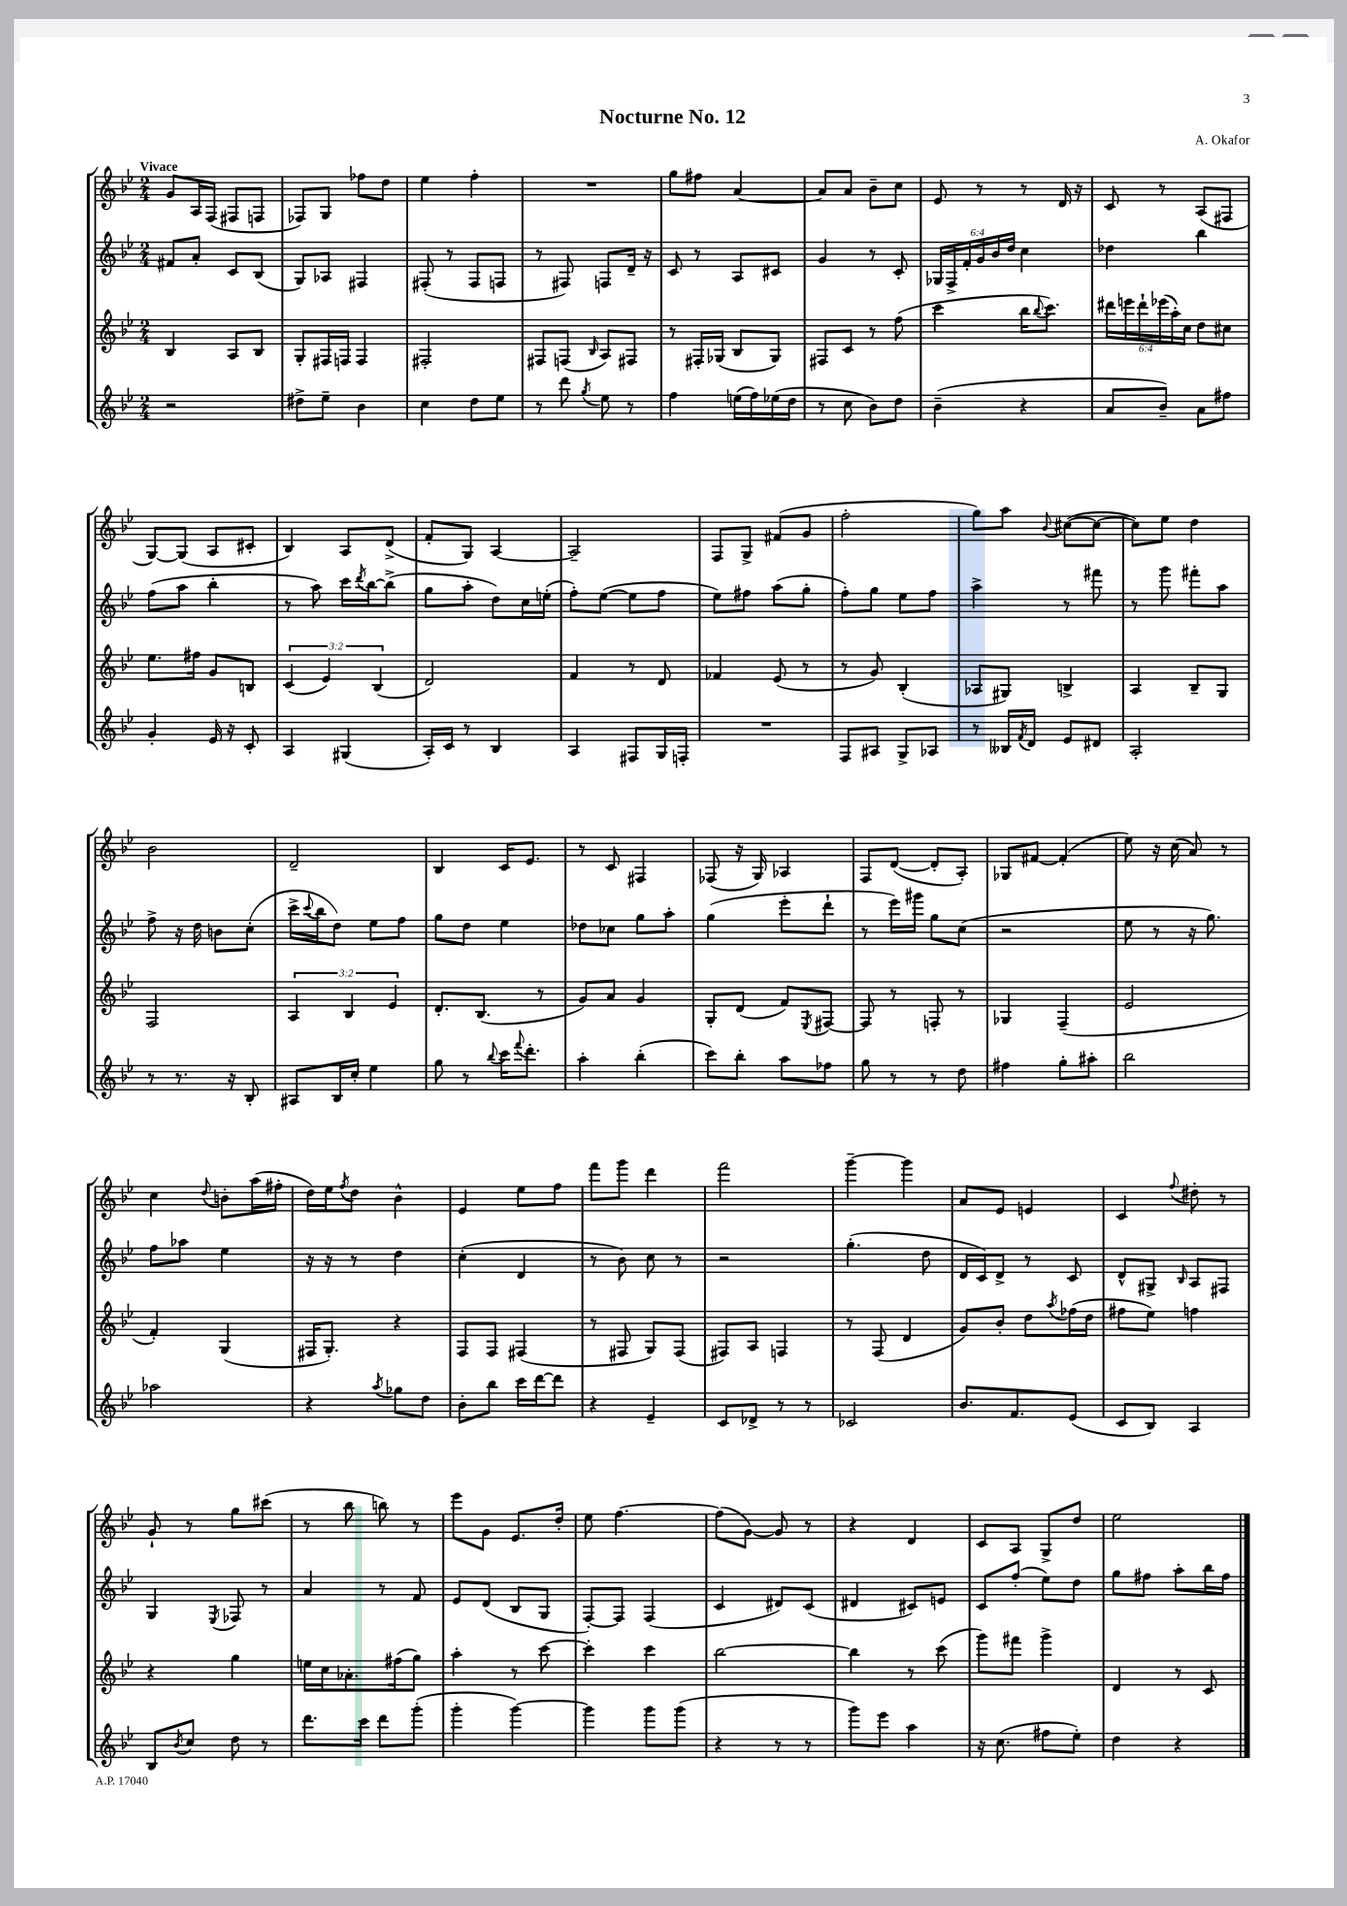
\header { title = "Nocturne No. 12" composer = "A. Okafor" }
<<
\new StaffGroup <<
\new Staff = "s0" {
    \clef treble \key bes \major \numericTimeSignature \time 2/4 \tempo "Vivace"
    g'8 a16 f16( fis8 f8 |
    fes8) g8 fes''8 d''8 |
    ees''4 f''4-. |
    R2 |
    g''8 fis''8 a'4~ |
    a'8 a'8 bes'8-- c''8 |
    ees'8 r8 r8 d'16 r16 |
    c'8 r8 a8( fis8 |
    g8~) g8( a8 cis'8-. |
    bes4) a8 d'8->( |
    f'8-. g8) a4~ |
    a2-- |
    f8 g8-> fis'8( g'8 |
    f''2-. |
    g''8) a''8 \appoggiatura { bes'8 } cis''8~( cis''8~ |
    cis''8) ees''8 d''4 |
    bes'2 |
    d'2-- |
    bes4 c'16 ees'8. |
    r8 c'8 fis4 |
    fes8( r16 g16) aes4 |
    f8 d'8~( d'8-. a8-.) |
    ges8 fis'8~ fis'4-.( |
    ees''8) r16 c''16( a'8) r8 |
    c''4 \appoggiatura { d''8 } b'8-. a''16( fis''16-. |
    d''16) ees''16 \acciaccatura { f''8 } d''8 bes'4-^ |
    ees'4 ees''8 f''8 |
    f'''8 g'''8 d'''4 |
    f'''2 |
    g'''4~-- g'''4 |
    a'8 ees'8 e'4 |
    c'4 \appoggiatura { f''8 } dis''8-. r8 |
    g'8-! r8 g''8 cis'''8( |
    r8 bes''8 b''8) r8 |
    ees'''8 g'8 ees'8. d''16-. |
    ees''8 f''4.~ |
    f''8( g'8~) g'8 r8 |
    r4 d'4 |
    c'8 a8 g8-> d''8 |
    ees''2 \bar "|." |
}
\new Staff = "s1" {
    \clef treble \key bes \major \numericTimeSignature \time 2/4 \override Staff.TupletNumber.text = #tuplet-number::calc-fraction-text
    fis'8 a'8-. c'8 bes8( |
    g8) aes8 fis4 |
    fis8-.( r8 fis8 f8 |
    r8 fis8) f8 d'16-- r16 |
    c'8 r8 a8 cis'8 |
    g'4 r8 c'8-. |
    \tuplet 6/4 { ges16 f16-> f'16-. g'16 bes'16 d''16 } c''4 |
    des''4 bes''4 |
    f''8( a''8 bes''4-. |
    r8 a''8) c'''16 \acciaccatura { d'''8 } bes''16~ bes''8->( |
    g''8 a''8-. d''8) c''16 e''16-.( |
    f''8-.) ees''8~( ees''8 f''8 |
    ees''8) fis''8 a''8( g''8-. |
    f''8-.) g''8 ees''8 f''8 |
    a''4-> r8 fis'''8 |
    r8 g'''8 fis'''8-. a''8 |
    f''8-> r16 d''16 b'8 c''8-.( |
    c'''16-> \appoggiatura { c'''8 } bes''16 d''8) ees''8 f''8 |
    g''8 d''8 ees''4 |
    des''8 ces''8 g''8 a''8-. |
    g''4( ees'''8-. d'''8-! |
    r8 ees'''16) gis'''16 g''8 c''8( |
    r2 |
    ees''8 r8 r16 g''8.) |
    f''8 aes''8 ees''4 |
    r16 r16 r8 d''4 |
    c''4-.( d'4 |
    r8 bes'8) c''8 r8 |
    r2 |
    g''4.-.( d''8 |
    d'16 c'16) d'8-> r8 c'8 |
    d'8-^ gis8-> \grace { bes16 } a8 fis8 |
    g4 \acciaccatura { ees8 } fes8 r8 |
    a'4 r8 f'8 |
    ees'8 d'8( bes8 g8 |
    f8~-.) f8 f4( |
    c'4 dis'8) c'8( |
    dis'4 cis'8) e'8 |
    c'8 f''8-.( ees''8) d''8 |
    g''8 fis''8 a''8-. bes''16 fis''16 \bar "|." |
}
\new Staff = "s2" {
    \clef treble \key bes \major \numericTimeSignature \time 2/4 \override Staff.TupletNumber.text = #tuplet-number::calc-fraction-text
    bes4 a8 bes8 |
    g8-. fis16 f16 f4 |
    fis2-. |
    fis8 f8( \grace { bes16 } a8) fis8 |
    r8 fis16-. ges16( bes8 ges8) |
    fis8 c'8 r8 f''8( |
    c'''4 bes''16 \appoggiatura { bes''8 } c'''8.) |
    \tuplet 6/4 { dis'''16 e'''16 dis'''16-! ees'''16( a''16-.) c''16 } d''8 cis''8 |
    ees''8. fis''16 g'8 b8 |
    \tuplet 3/2 { c'4( ees'4) bes4( } |
    d'2) |
    f'4 r8 d'8 |
    fes'4 ees'8( r8 |
    r8 g'8) bes4-.( |
    aes8 gis8) b4-> |
    a4 bes8-- g8 |
    f2 |
    \tuplet 3/2 { a4 bes4 ees'4 } |
    d'8.-. bes8.( r8 |
    g'8) a'8 g'4 |
    g8-. d'8( f'8) \acciaccatura { ees8 } fis8~ |
    fis8 r8 f8-. r8 |
    ges4 f4--( |
    ees'2 |
    f'4-.) g4( |
    fis16 g8.-.) r4 |
    f8 f8 fis4( |
    r8 fis8 g8) fis8( |
    fis8) a8 f4 |
    r8 f8( d'4 |
    g'8) bes'8-. d''8 \acciaccatura { a''8 } fes''16( d''16 |
    fis''8 ees''8) f''4 |
    r4 g''4 |
    e''16 c''16 aes'8.-. fis''16( g''8) |
    a''4-. r8 c'''8~ |
    c'''4-. c'''4 |
    bes''2~ |
    bes''4 r8 c'''8( |
    g'''8) fis'''8 g'''4-> |
    d'4 r8 c'8 \bar "|." |
}
\new Staff = "s3" {
    \clef treble \key bes \major \numericTimeSignature \time 2/4
    r2 |
    dis''8-> ees''8-- bes'4 |
    c''4 d''8 ees''8 |
    r8 d'''8 \acciaccatura { g''8 } ees''8 r8 |
    f''4 e''16( f''16) ees''16( d''16 |
    r8 c''8 bes'8) d''8 |
    bes'4--( r4 |
    a'8 bes'8--) a'8 fis''8 |
    g'4-. ees'16 r16 c'8-. |
    a4 gis4( |
    a16-.) c'16 r8 bes4 |
    a4 fis8 g16 f16-. |
    R2 |
    f8 ais8 g8-> aes8 |
    r8 beses16 \acciaccatura { f'8 } d'16 ees'8 dis'8 |
    a2-. |
    r8 r8. r16 bes8-. |
    ais8 bes16 c''16-. ees''4 |
    g''8 r8 \appoggiatura { bes''8 } c'''16 \appoggiatura { f'''8 } d'''8.-. |
    a''4-. bes''4-.( |
    c'''8) bes''8-. a''8 fes''8 |
    g''8 r8 r8 d''8 |
    fis''4 g''8-. ais''8-. |
    bes''2 |
    aes''2 |
    r4 \acciaccatura { a''8 } ges''8 d''8 |
    bes'8-. bes''8 c'''16 d'''16~ d'''8 |
    r4 ees'4-- |
    c'8 des'8-> r8 r8 |
    ces'2 |
    bes'8. f'8. ees'8( |
    c'8 bes8) a4 |
    bes8 \acciaccatura { bes'8 } c''8 d''8 r8 |
    d'''8. c'''16 d'''8 g'''8-.( |
    g'''4-. g'''4~) |
    g'''4 g'''8 g'''8( |
    r4 r8 r8 |
    g'''8) ees'''8 a''4 |
    r16 c''8.( fis''8 ees''8-.) |
    d''4 r4 \bar "|." |
}
>>
>>
\layout { \context { \Score \remove "Bar_number_engraver" } }
